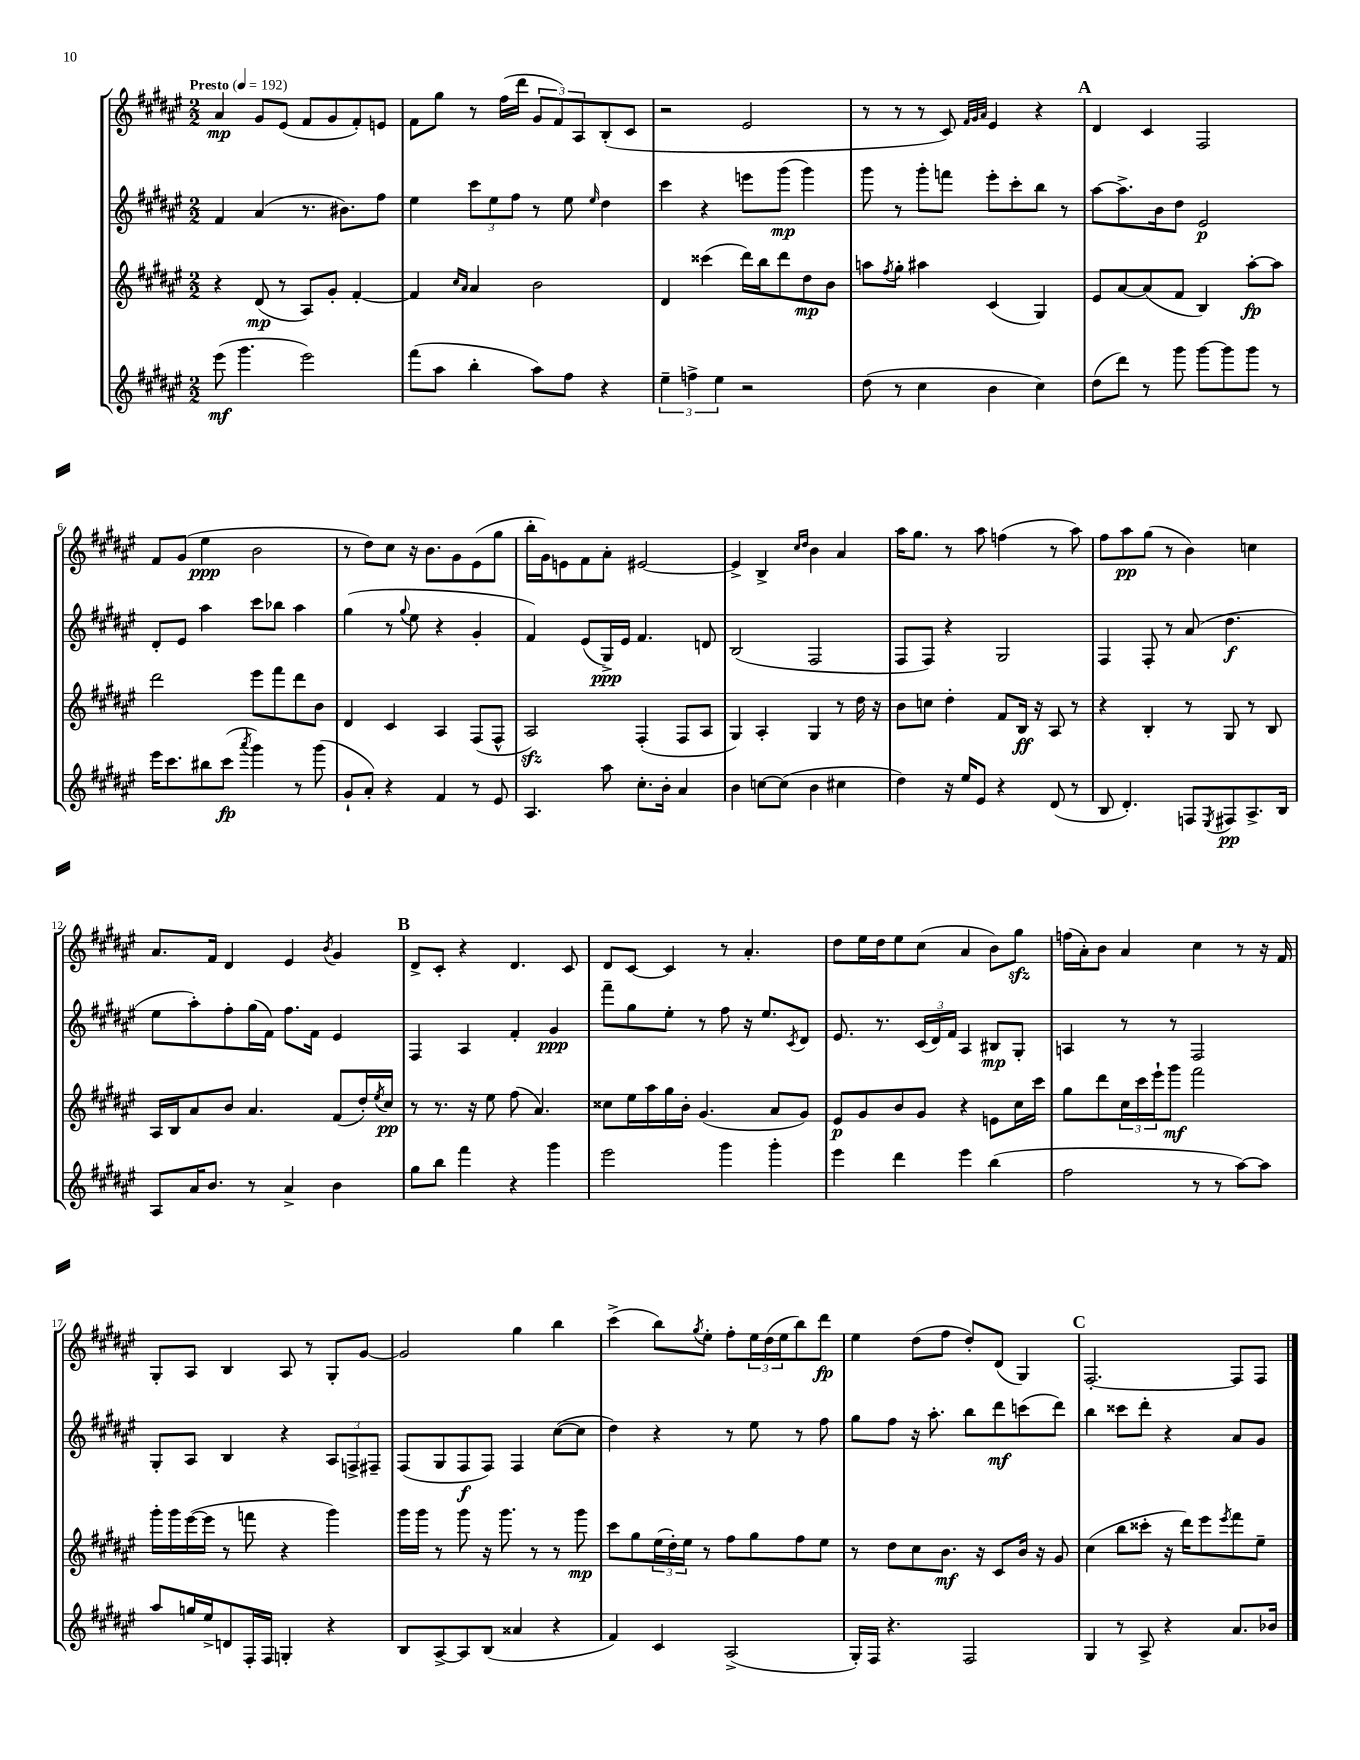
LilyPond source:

<<
\new StaffGroup <<
\new Staff = "s0" {
    \clef treble \key fis \major \numericTimeSignature \time 2/2 \tempo "Presto" 4 = 192
    ais'4\mp gis'8 eis'8( fis'8 gis'8 fis'8-.) e'8 |
    fis'8 gis''8 r8 fis''16( dis'''16 \tuplet 3/2 { gis'8 fis'8) ais8 } b8-.( cis'8 |
    r2 eis'2 |
    r8 r8 r8 cis'8) \grace { fis'32 gis'32 ais'32 } eis'4 r4 |
    \mark \markup { \bold "A" } dis'4 cis'4 fis2 |
    fis'8 gis'8( eis''4\ppp b'2 |
    r8 dis''8) cis''8 r16 b'8. gis'8 eis'8( gis''8 |
    b''16-. gis'16) e'8 fis'8 ais'8-. eis'2~ |
    eis'4-> b4-> \grace { cis''16 dis''16 } b'4 ais'4 |
    ais''16 gis''8. r8 ais''8 f''4( r8 ais''8) |
    fis''8 ais''8\pp gis''8( r8 b'4) c''4 |
    ais'8. fis'16 dis'4 eis'4 \acciaccatura { b'8 } gis'4 |
    \mark \markup { \bold "B" } dis'8-> cis'8-. r4 dis'4. cis'8 |
    dis'8 cis'8~ cis'4 r8 ais'4.-. |
    dis''8 eis''16 dis''16 eis''8 cis''8( ais'4 b'8) gis''8\sfz |
    f''16( ais'16-.) b'8 ais'4 cis''4 r8 r16 fis'16 |
    gis8-. ais8 b4 ais8 r8 gis8-. gis'8~ |
    gis'2 gis''4 b''4 |
    cis'''4->( b''8) \acciaccatura { gis''8 } eis''8-. fis''8-. \tuplet 3/2 { eis''16 dis''16( eis''16 } b''8) dis'''8\fp |
    eis''4 dis''8( fis''8 dis''8-.) dis'8( gis4) |
    \mark \markup { \bold "C" } fis2.~-. fis8 fis8 \bar "|." |
}
\new Staff = "s1" {
    \clef treble \key fis \major \numericTimeSignature \time 2/2
    fis'4 ais'4( r8. bis'8.) fis''8 |
    eis''4 \tuplet 3/2 { cis'''8 eis''8 fis''8 } r8 eis''8 \grace { eis''16 } dis''4 |
    cis'''4 r4 e'''8 gis'''8\mp( gis'''4) |
    gis'''8 r8 gis'''8-. f'''8 eis'''8-. cis'''8-. b''8 r8 |
    \mark \markup { \bold "A" } ais''8~ ais''8.-> b'16 dis''8 eis'2\p |
    dis'8-. eis'8 ais''4 cis'''8 bes''8 ais''4 |
    gis''4( r8 \appoggiatura { gis''8 } eis''8 r4 gis'4-. |
    fis'4) eis'8( gis16->\ppp) eis'16 fis'4. d'8 |
    b2( fis2 |
    fis8 fis8) r4 gis2 |
    fis4 fis8-. r8 ais'8( dis''4.\f |
    eis''8 ais''8-.) fis''8-. gis''16( fis'16) fis''8. fis'16 eis'4 |
    \mark \markup { \bold "B" } fis4 ais4 fis'4-. gis'4\ppp |
    fis'''8-- gis''8 eis''8-. r8 fis''8 r16 eis''8. \acciaccatura { cis'8 } dis'8 |
    eis'8. r8. \tuplet 3/2 { cis'16( dis'16) fis'16 } ais4 bis8\mp gis8-. |
    a4 r8 r8 fis2 |
    gis8-. ais8 b4 r4 \tuplet 3/2 { ais8 f8-> fis8-- } |
    fis8( gis8 fis8\f fis8) fis4 cis''8~( cis''8 |
    dis''4) r4 r8 eis''8 r8 fis''8 |
    gis''8 fis''8 r16 ais''8.-. b''8 dis'''8\mf c'''8( dis'''8) |
    \mark \markup { \bold "C" } b''4 cisis'''8 dis'''8-. r4 ais'8 gis'8 \bar "|." |
}
\new Staff = "s2" {
    \clef treble \key fis \major \numericTimeSignature \time 2/2
    r4 dis'8\mp( r8 ais8) gis'8-. fis'4~-. |
    fis'4 \grace { cis''16 ais'16 } ais'4 b'2 |
    dis'4 cisis'''4( dis'''16) b''16 dis'''8 dis''8\mp b'8 |
    a''8 \acciaccatura { fis''8 } gis''8-. ais''4 cis'4( gis4) |
    \mark \markup { \bold "A" } eis'8 ais'8~ ais'8( fis'8 b4) ais''8~-.\fp ais''8 |
    dis'''2 eis'''8 fis'''8 dis'''8 b'8 |
    dis'4 cis'4 ais4 fis8( fis8-^ |
    ais2\sfz) fis4-.( fis8 ais8 |
    gis4) ais4-. gis4 r8 dis''16 r16 |
    b'8 c''8 dis''4-. fis'8 b16\ff r16 ais8 r8 |
    r4 b4-. r8 gis8 r8 b8 |
    ais16 b16 ais'8 b'8 ais'4. fis'8( dis''16-.) \acciaccatura { eis''8 } cis''16\pp |
    \mark \markup { \bold "B" } r8 r8. r16 eis''8 fis''8( ais'4.) |
    cisis''8 eis''16 ais''16 gis''16 b'16-. gis'4.( ais'8 gis'8) |
    eis'8\p gis'8 b'8 gis'8 r4 e'8 cis''16 cis'''16 |
    gis''8 dis'''8 \tuplet 3/2 { cis''16 cis'''16 eis'''16-! } gis'''8\mf fis'''2 |
    gis'''16-. gis'''16 eis'''16~( eis'''16 r8 f'''8 r4 gis'''4) |
    gis'''16 gis'''16 r8 gis'''8 r16 gis'''8. r8 r8 gis'''8\mp |
    cis'''8 gis''8 \tuplet 3/2 { eis''16( dis''16-.) eis''16 } r8 fis''8 gis''8 fis''8 eis''8 |
    r8 dis''8 cis''8 b'8.\mf r16 cis'8 b'16 r16 gis'8 |
    \mark \markup { \bold "C" } cis''4( b''8 cisis'''8-. r16 dis'''16) eis'''8 \acciaccatura { eis'''8 } fis'''8 eis''8-- \bar "|." |
}
\new Staff = "s3" {
    \clef treble \key fis \major \numericTimeSignature \time 2/2
    eis'''8\mf( gis'''4. eis'''2) |
    fis'''8( ais''8 b''4-. ais''8) fis''8 r4 |
    \tuplet 3/2 { eis''4-- f''4-> eis''4 } r2 |
    dis''8( r8 cis''4 b'4 cis''4) |
    \mark \markup { \bold "A" } dis''8( dis'''8) r8 gis'''8 gis'''8~ gis'''8 gis'''8 r8 |
    eis'''16 cis'''8. bis''8 cis'''8\fp( \acciaccatura { ais'''8 } gis'''4) r8 gis'''8( |
    gis'8-! ais'8-.) r4 fis'4 r8 eis'8 |
    ais4. ais''8 cis''8.-. b'16-. ais'4 |
    b'4 c''8~ c''8( b'4 cis''4 |
    dis''4) r16 eis''16 eis'8 r4 dis'8( r8 |
    b8 dis'4.-.) f8 \acciaccatura { eis8 } fis8\pp ais8.-> b16 |
    ais8 ais'16 b'8. r8 ais'4-> b'4 |
    \mark \markup { \bold "B" } gis''8 b''8 fis'''4 r4 gis'''4 |
    eis'''2 gis'''4 gis'''4-. |
    eis'''4 dis'''4 eis'''4 b''4( |
    fis''2 r8 r8 ais''8~) ais''8 |
    ais''8 g''16 eis''16-> d'8 fis16-. fis16 g4-. r4 |
    b8 ais8~-> ais8 b8( aisis'4 r4 |
    fis'4) cis'4 ais2->( |
    gis16-.) fis16 r4. fis2 |
    \mark \markup { \bold "C" } gis4 r8 ais8-> r4 ais'8. bes'16 \bar "|." |
}
>>
>>
